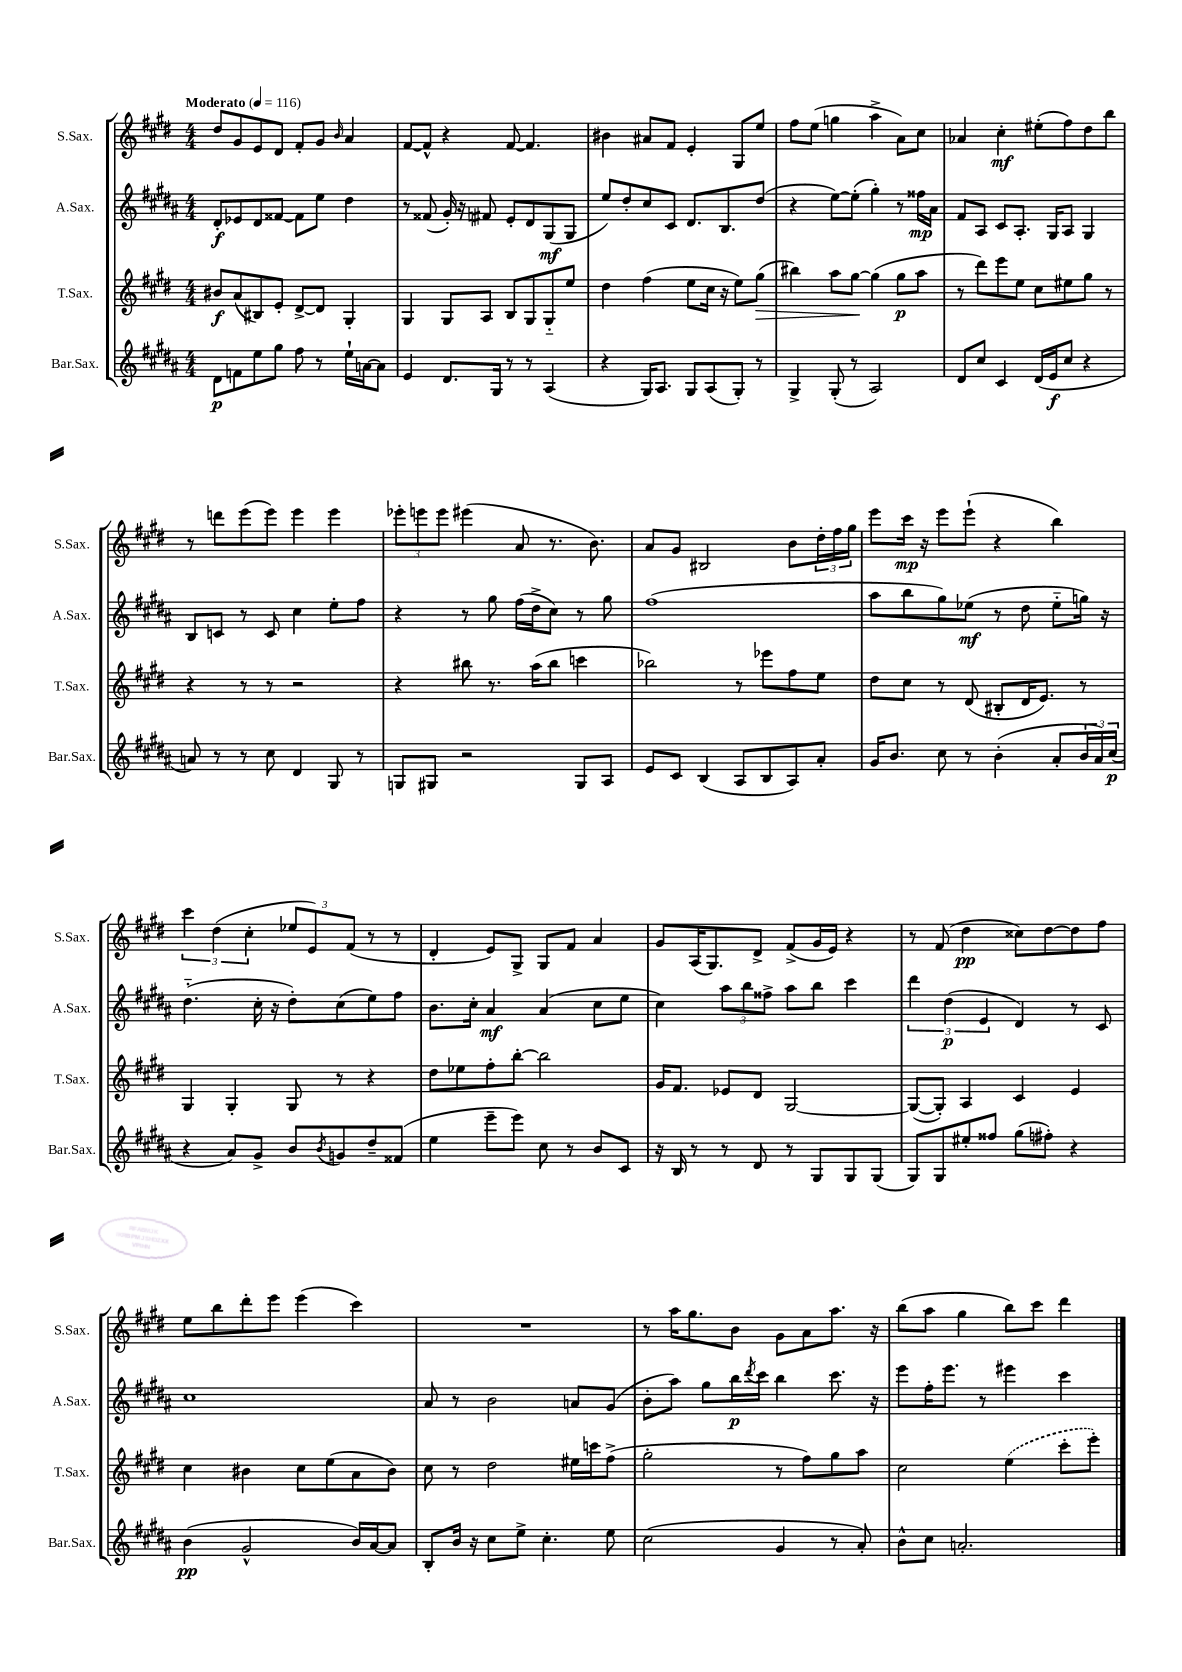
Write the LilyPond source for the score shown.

<<
\new StaffGroup <<
\new Staff = "s0" \with { instrumentName = "S.Sax." shortInstrumentName = "S.Sax." } {
    \clef treble \key e \major \numericTimeSignature \time 4/4 \tempo "Moderato" 4 = 116
    dis''8 gis'8 e'8 dis'8 fis'8-. gis'8 \grace { b'16 } a'4 |
    fis'8~ fis'8-^ r4 fis'8~ fis'4. |
    bis'4 ais'8 fis'8 e'4-. gis8 e''8 |
    fis''8 e''8( g''4 a''4-> a'8) cis''8 |
    aes'4 cis''4-.\mf eis''8-.( fis''8) dis''8 b''8 |
    r8 d'''8 e'''8( e'''8) e'''4 e'''4 |
    \tuplet 3/2 { ees'''8-. e'''8 e'''8 } eis'''4( a'8 r8. b'8.) |
    a'8 gis'8 bis2 b'8 \tuplet 3/2 { dis''16-. fis''16 gis''16 } |
    e'''8 cis'''16\mp r16 e'''8 e'''8-!( r4 b''4) |
    \tuplet 3/2 { cis'''4 dis''4( cis''4-. } \tuplet 3/2 { ees''8 e'8) fis'8( } r8 r8 |
    dis'4-. e'8) gis8-> gis8 fis'8 a'4 |
    gis'8 a16( gis8.) dis'8-> fis'8->( gis'16 e'16) r4 |
    r8 fis'8( dis''4\pp cisis''8) dis''8~ dis''8 fis''8 |
    e''8 b''8 dis'''8-. e'''8 e'''4( cis'''4) |
    R1 |
    r8 a''16 gis''8. b'8 gis'8 a'8 a''8. r16 |
    b''8( a''8 gis''4 b''8) cis'''8 dis'''4 \bar "|." |
}
\new Staff = "s1" \with { instrumentName = "A.Sax." shortInstrumentName = "A.Sax." } {
    \clef treble \key b \major \numericTimeSignature \time 4/4
    dis'8-.\f ees'8 dis'8 fisis'8~ fisis'8 e''8 dis''4 |
    r8 fisis'8( gis'16-.) r16 fis'8 e'8-. dis'8 gis8\mf( gis8 |
    e''8) dis''8-. cis''8 cis'8 dis'8. b8. dis''8( |
    r4 e''8~) e''8-.( gis''4-.) r8 fisis''16\mp ais'16 |
    fis'8 ais8 cis'8 ais8.-. gis16 ais8 gis4 |
    b8 c'8 r8 c'8 cis''4 e''8-. fis''8 |
    r4 r8 gis''8 fis''16( dis''16-> cis''8) r8 gis''8 |
    fis''1( |
    ais''8 b''8 gis''8) ees''8\mf( r8 dis''8 ees''8-_ g''16) r16 |
    dis''4.-_( cis''16-. r16 dis''8-.) cis''8( e''8) fis''8 |
    b'8. cis''16-. ais'4\mf ais'4( cis''8 e''8 |
    cis''4) \tuplet 3/2 { ais''8 b''8 fisis''8-> } ais''8 b''8 cis'''4 |
    \tuplet 3/2 { dis'''4 dis''4\p( e'4 } dis'4) r8 cis'8 |
    cis''1 |
    ais'8 r8 b'2 a'8 gis'8( |
    b'8-. ais''8) gis''8 b''16\p \acciaccatura { dis'''8 } cis'''16 b''4 cis'''8. r16 |
    e'''8 fis''16-. e'''8. r8 eis'''4 cis'''4 \bar "|." |
}
\new Staff = "s2" \with { instrumentName = "T.Sax." shortInstrumentName = "T.Sax." } {
    \clef treble \key e \major \numericTimeSignature \time 4/4
    bis'8\f a'8( bis8) e'8-. dis'8~-> dis'8 gis4-. |
    gis4 gis8 a8 b8 gis8 gis8-_ e''8 |
    dis''4 fis''4( e''8 cis''16 r16 e''8) gis''8\>( |
    bis''4) a''8 gis''8~\! gis''4( gis''8\p a''8 |
    r8 dis'''8) e'''8 e''8 cis''8 eis''8 gis''8 r8 |
    r4 r8 r8 r2 |
    r4 bis''8 r8. a''16( bis''8 c'''4 |
    bes''2) r8 ees'''8 fis''8 e''8 |
    dis''8 cis''8 r8 dis'8( bis8-. dis'16 e'8.) r8 |
    gis4 gis4-. gis8 r8 r4 |
    dis''8 ees''8 fis''8-. b''8~-. b''2 |
    gis'16 fis'8. ees'8 dis'8 gis2~ |
    gis8~( gis8-.) a4 cis'4 e'4 |
    cis''4 bis'4 cis''8 e''8( a'8 bis'8) |
    cis''8 r8 dis''2 eis''16 c'''16 fis''8->( |
    gis''2-. r8 fis''8) gis''8 a''8 |
    cis''2 \once \slurDashed e''4( cis'''8-. e'''8-.) \bar "|." |
}
\new Staff = "s3" \with { instrumentName = "Bar.Sax." shortInstrumentName = "Bar.Sax." } {
    \clef treble \key b \major \numericTimeSignature \time 4/4
    dis'8\p f'8 e''8 gis''8 fis''8 r8 e''16-! a'16~ a'8 |
    e'4 dis'8. gis16 r8 r8 ais4( |
    r4 gis16) ais8. gis8 ais8( gis8-.) r8 |
    gis4-> gis8-.( r8 ais2) |
    dis'8 cis''8 cis'4 dis'16( e'16\f cis''8 r4 |
    a'8) r8 r8 cis''8 dis'4 gis8 r8 |
    g8 gis8 r2 gis8 ais8 |
    e'8 cis'8 b4( ais8 b8 ais8) ais'8-. |
    gis'16 b'8. cis''8 r8 b'4-.( ais'8-. \tuplet 3/2 { b'16 ais'16) cis''16\p( } |
    r4 ais'8) gis'8-> b'8 \acciaccatura { b'8 } g'8 dis''8-- fisis'8( |
    e''4 e'''8-- e'''8) cis''8 r8 b'8 cis'8 |
    r16 b16 r8 r8 dis'8 r8 gis8 gis8 gis8( |
    gis8) gis8 eis''8-. fisis''8 gis''8( fis''8-.) r4 |
    b'4\pp( gis'2-^ b'16) ais'16~ ais'8 |
    b8-. b'16 r16 cis''8 e''8-> cis''4.-. e''8 |
    cis''2( gis'4 r8 ais'8-.) |
    b'8-^ cis''8 a'2.-. \bar "|." |
}
>>
>>
\layout { \context { \Score \remove "Bar_number_engraver" } }
